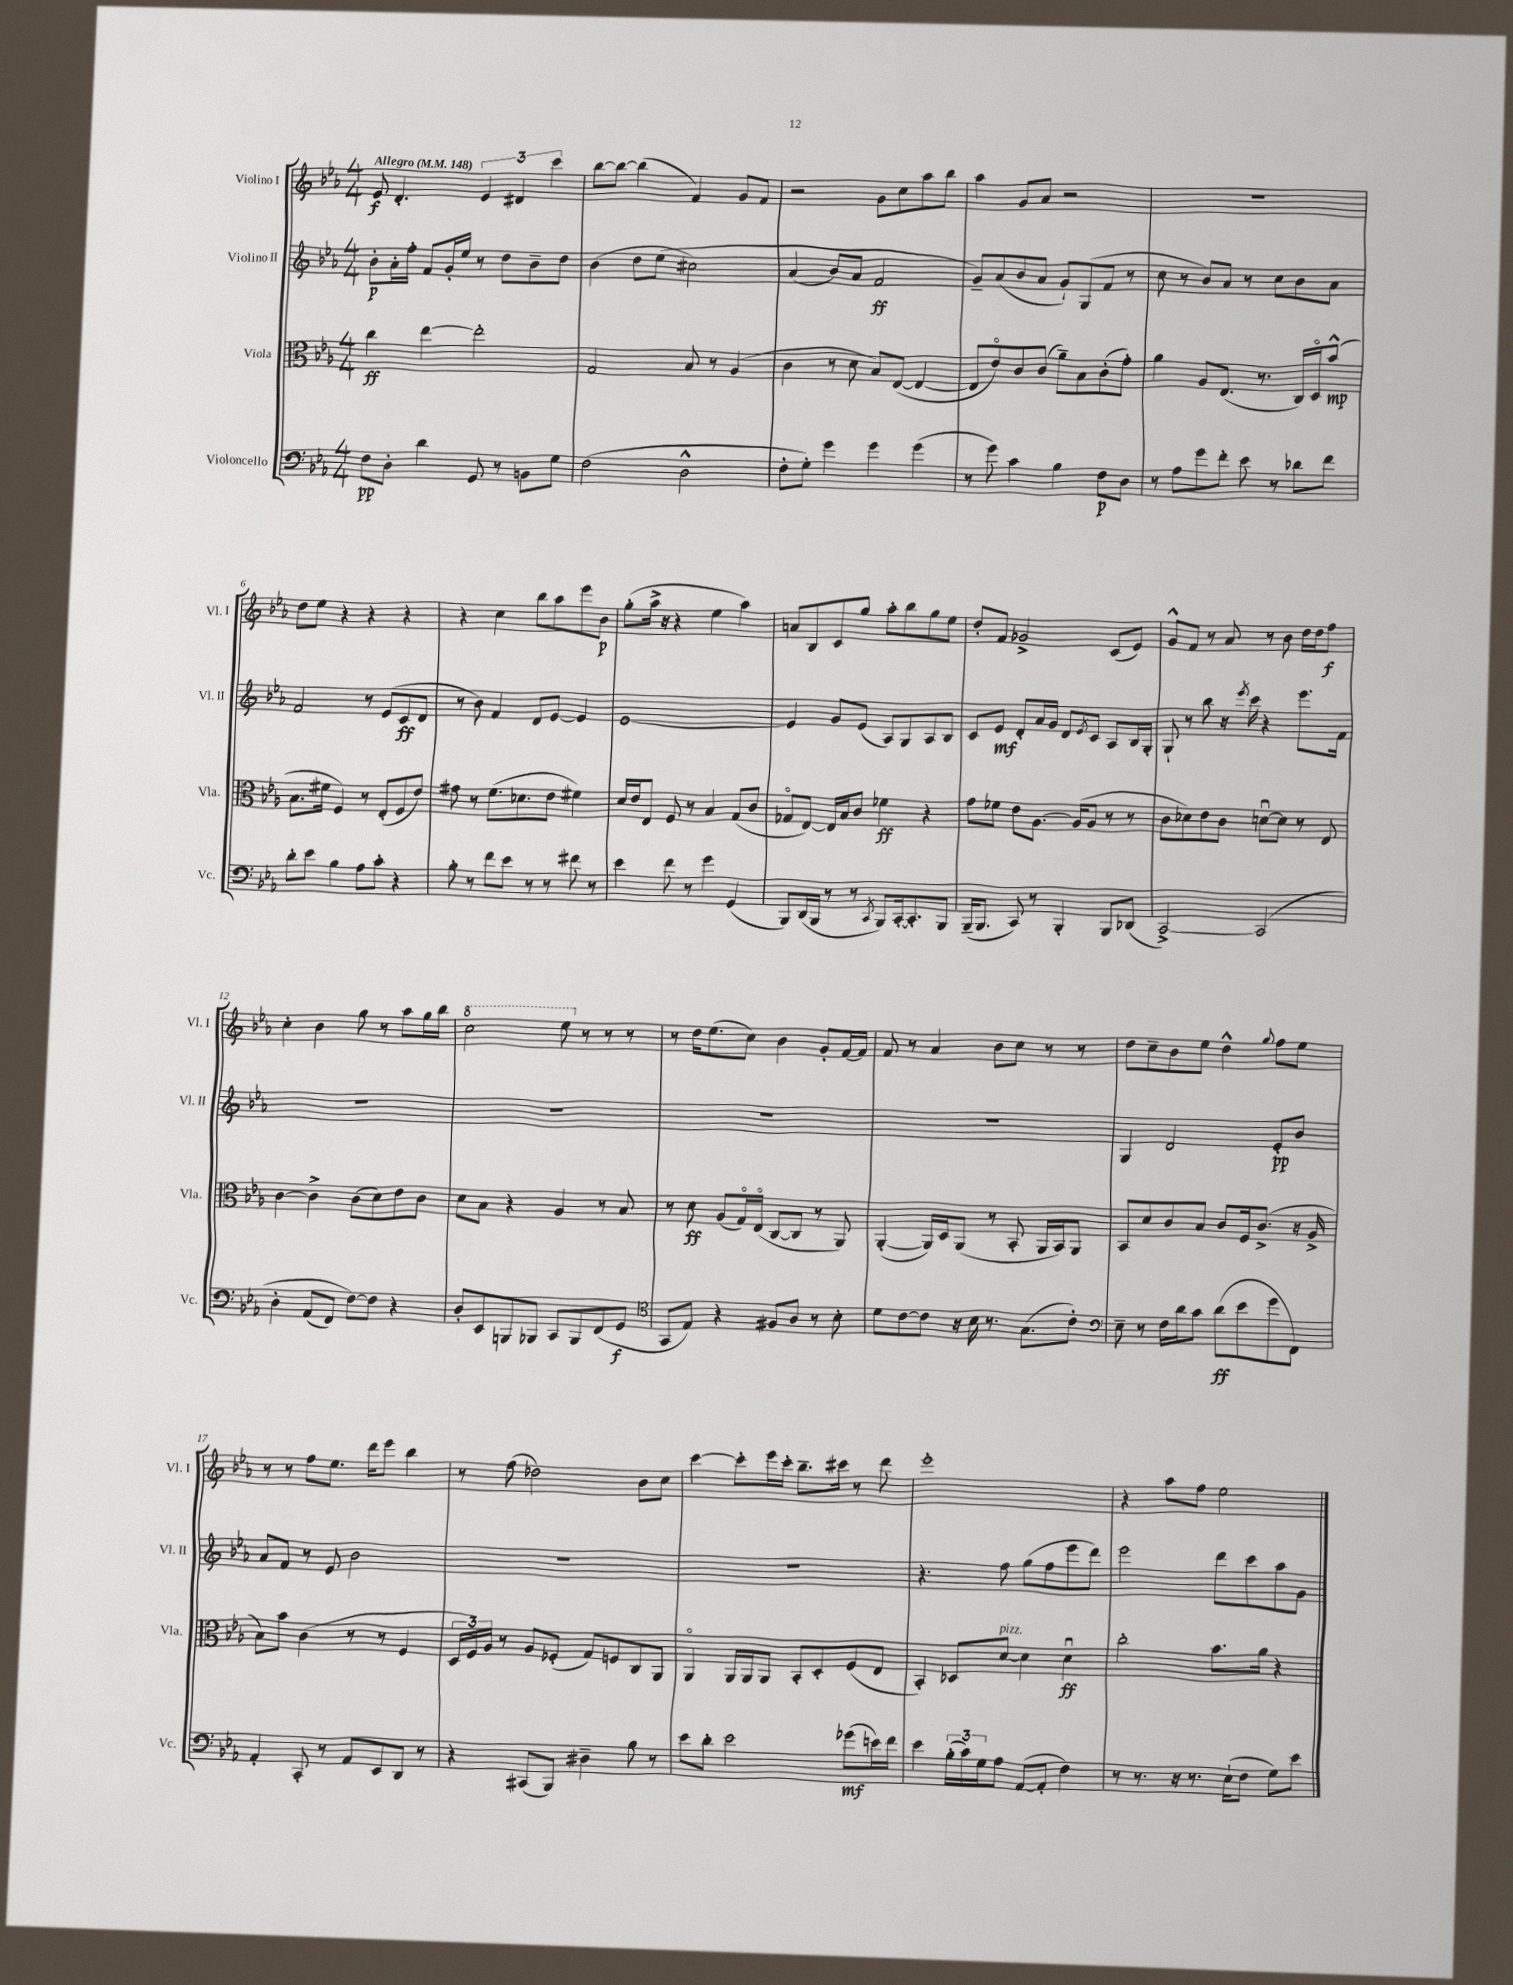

**kern	**dynam	**kern	**dynam	**kern	**dynam	**kern	**dynam
*part4	*part4	*part3	*part3	*part2	*part2	*part1	*part1
*staff4	*staff4	*staff3	*staff3	*staff2	*staff2	*staff1	*staff1
*I"Violoncello	*	*I"Viola	*	*I"Violino II	*	*I"Violino I	*
*I'Vc.	*	*I'Vla.	*	*I'Vl. II	*	*I'Vl. I	*
*clefF4	*	*clefC3	*	*clefG2	*	*clefG2	*
*k[b-e-a-]	*	*k[b-e-a-]	*	*k[b-e-a-]	*	*k[b-e-a-]	*
*M4/4	*	*M4/4	*	*M4/4	*	*M4/4	*
*MM148	*	*MM148	*	*MM148	*	*MM148	*
=1	=1	=1	=1	=1	=1	=1	=1
!	!	!	!	!	!	!LO:TX:a:B:t=Allegro	!
8F\L	pp	4cc\	ff	8b-'\L	p	8e-/	f
8D'\J	.	.	.	16a-'\L	.	4.d'/	.
.	.	.	.	16ff'\JJ	.	.	.
4d\	.	[4ee-\	.	8f/L	.	.	.
.	.	.	.	16g'/L	.	.	.
.	.	.	.	16ee-/JJ	.	.	.
8GG/	.	2ee-'\]	.	8r	.	6e-/	.
8r	.	.	.	8dd\L	.	.	.
.	.	.	.	.	.	6d#X/	.
8BBn\L	.	.	.	8b-~\	.	.	.
.	.	.	.	.	.	6ccc\	.
8G\J	.	.	.	8dd\J	.	.	.
=2	=2	=2	=2	=2	=2	=2	=2
(2F\	.	2G/	.	(4b-\	.	[8bb-\L	.
.	.	.	.	.	.	8bb-\J_	.
.	.	.	.	8dd\L	.	(4bb-\]	.
.	.	.	.	(8ee-\J	.	.	.
2D^^\	.	8B-/	.	2cc#X\)	.	4f/)	.
.	.	8r	.	.	.	.	.
.	.	(4A-/	.	.	.	8g/L	.
.	.	.	.	.	.	8f/J	.
=3	=3	=3	=3	=3	=3	=3	=3
8F'\L	.	4c\	.	(4a-/	.	2r	.
8G'\J)	.	.	.	.	.	.	.
4g\	.	8r	.	8b-/L)	.	.	.
.	.	8d\	.	8a-/J	.	.	.
4g\	.	8B-/L)	.	2f/	ff	8g\L	.
.	.	([8E-/J	.	.	.	8cc\	.
(4g\	.	4E-/_	.	.	.	8aa-\	.
.	.	.	.	.	.	8bb-\J	.
=4	=4	=4	=4	=4	=4	=4	=4
8r	.	8E-/L]	.	8g~/L)	.	4aa-\	.
8g\)	.	8e-/)	.	(8a-/	.	.	.
4c\	.	8c/	.	8b-/	.	8g/L	.
.	.	(8c/J	.	8a-/J	.	8a-/J	.
4B-\	.	8a-~\L)	.	8g`/L)	.	2r	.
.	.	8B-\	.	(8G/	.	.	.
8F\L	p	(8c'\	.	8f/J	.	.	.
8D\J	.	8g'\J)	.	8r	.	.	.
=5	=5	=5	=5	=5	=5	=5	=5
8r	.	4a-\	.	8cc\	.	1r	.
8A-\L	.	.	.	8r	.	.	.
8g\	.	8A-/L	.	8b-/L)	.	.	.
8f'\J	.	(8.E-/J	.	8a-/J	.	.	.
8e-\	.	.	.	8r	.	.	.
.	.	8.r	.	.	.	.	.
8r	.	.	.	8cc\L	.	.	.
8d-X\L	.	16C/LL)	.	8b-\	.	.	.
.	.	16D/J	.	.	.	.	.
8f\J	.	(8b-^^/J	mp	8a-\J	.	.	.
!!LO:LB:g=z
=6	=6	=6	=6	=6	=6	=6	=6
8d'\L	.	8.B-\L	.	2f/	.	8dd\L	.
8e-\J	.	.	.	.	.	8ee-\J	.
.	.	16f#X\Jk	.	.	.	.	.
4B-\	.	4F/)	.	.	.	4r	.
8A-\L	.	8r	.	8r	.	4r	.
8c'\J	.	(8E-'/L	.	(8e-/L	.	.	.
4r	.	8F/	.	8c/	ff	4r	.
.	.	8e-/J)	.	8d/J	.	.	.
=7	=7	=7	=7	=7	=7	=7	=7
8B-'\	.	8g#X\	.	8r	.	4r	.
8r	.	8r	.	8b-\)	.	.	.
8f\L	.	(8.f\L	.	4f/	.	4cc\	.
8e-\J	.	.	.	.	.	.	.
.	.	8.d-X\	.	.	.	.	.
8r	.	.	.	8d/L	.	8bb-\L	.
8r	.	8e-\J	.	[8e-/J	.	8aa-\	.
8f#X\	.	4f#X\)	.	4e-/]	.	8eee-\	.
8r	.	.	.	.	.	8b-\J	p
=8	=8	=8	=8	=8	=8	=8	=8
4e-\	.	16d/LL	.	[1e-	.	(8gg'\L	.
.	.	16e-/J	.	.	.	.	.
.	.	8E-/J	.	.	.	16aa-^\Jk	.
.	.	.	.	.	.	16r	.
8f\	.	8F/	.	.	.	4r	.
8r	.	8r	.	.	.	.	.
4g\	.	4B-/	.	.	.	4ee-\	.
(4GG/	.	(8G/L	.	.	.	4aa-\)	.
.	.	8c/J	.	.	.	.	.
=9	=9	=9	=9	=9	=9	=9	=9
8BBB-/L)	.	8G-X/L	.	4e-/]	.	8an/L	.
(16DD/L	.	[8E-/J)	.	.	.	8B-/	.
16BBB-/JJ	.	.	.	.	.	.	.
8r	.	16E-/LL]	.	8g/L	.	8c/	.
.	.	16B-/J	.	.	.	.	.
8r	.	8c/J	.	(8e-/J	.	8gg/J	.
8qCC/	.	.	.	.	.	.	.
8BBB-/L)	.	4f-X\	ff	8A-/L)	.	8aa-'\L	.
[16CC'/k	.	.	.	8G/	.	8bb-\	.
8.CC'/]	.	.	.	.	.	.	.
.	.	4r	.	8A-/	.	8gg\	.
8BBB-/J	.	.	.	8B-/J	.	8ee-\J	.
=10	=10	=10	=10	=10	=10	=10	=10
(16BBB-~/KL	.	8g\L	.	8c/L	.	8dd'/L	.
8.BBB-/J	.	.	.	.	.	.	.
.	.	8f-X\J	.	8e-/J	mf	8f/J	.
8CC/)	.	8e-\L	.	8d'/L	.	2g-X^/	.
8r	.	[8.A-\J	.	16a-/L	.	.	.
.	.	.	.	16g/JJ	.	.	.
4BBB-'/	.	.	.	8d/L	.	.	.
.	.	(16A-/KL]	.	.	.	.	.
.	.	.	.	8qe-/	.	.	.
.	.	8A-/J	.	8c/J	.	.	.
8BBB-/L	.	8r	.	8A-/L	.	(8c/L	.
(8DD-X/J	.	8r	.	16B-/L	.	8e-/J)	.
.	.	.	.	16G'/JJ	.	.	.
=11	=11	=11	=11	=11	=11	=11	=11
[2CC^/)	.	8c\L	.	8G`/	.	8g^^/L	.
.	.	8d-X\)	.	8r	.	8f/J	.
.	.	8e-\	.	8bb-\	.	8r	.
.	.	8c\J	.	16r	.	8a-/	.
.	.	.	.	8qeee-/	.	.	.
.	.	.	.	16ccc\	.	.	.
(2CC/]	.	[8dnu\L	.	4r	.	8r	.
.	.	8d\J]	.	.	.	8b-\	.
.	.	8r	.	8.eee-\L	.	16dd\LL	.
.	.	.	.	.	.	16dd\J	.
.	.	8E-/	.	.	.	8ff\J	f
.	.	.	.	16f\Jk	.	.	.
!!LO:LB:g=z
=12	=12	=12	=12	=12	=12	=12	=12
4D'\	.	[4c\	.	1r	.	4cc'\	.
(8AA-/L	.	4c^\]	.	.	.	4b-\	.
8FF/J)	.	.	.	.	.	.	.
[8F\L)	.	(8c\L	.	.	.	8gg\	.
8F\J]	.	8d\)	.	.	.	8r	.
4r	.	8e-\	.	.	.	8aa-\L	.
.	.	8c\J	.	.	.	16gg\L	.
.	.	.	.	.	.	16bb-\JJ	.
=13	=13	=13	=13	=13	=13	=13	=13
*	*	*	*	*	*	*8va	*
8D'/L	.	8d\L	.	1r	.	2ccc\	.
8EE-/	.	8B-\J	.	.	.	.	.
8BBBn/	.	4r	.	.	.	.	.
8BBB-X/J	.	.	.	.	.	.	.
8CC/L	.	4A-/	.	.	.	8eee-\	.
*	*	*	*	*	*	*X8va	*
8BBB-/	.	.	.	.	.	8r	.
(8FF/	.	8r	.	.	.	8r	.
8GG/J	f	8B-/	.	.	.	8r	.
=14	=14	=14	=14	=14	=14	=14	=14
*clefC4	*	*	*	*	*	*	*
8GG/L	.	8r	.	1r	.	8r	.
8E-/J)	.	8d\	ff	.	.	16dd\KL	.
.	.	.	.	.	.	(8.ee-\	.
4r	.	(8A-/L	.	.	.	.	.
.	.	16G/L)	.	.	.	8cc\J)	.
.	.	(16E-/JJ	.	.	.	.	.
8F#X/L	.	[8C/L	.	.	.	4b-\	.
8A-/J	.	8C/J]	.	.	.	.	.
8r	.	8r	.	.	.	8g'/L	.
8B-'\	.	8AA-/)	.	.	.	[16f/L	.
.	.	.	.	.	.	16f/JJ]	.
=15	=15	=15	=15	=15	=15	=15	=15
8d\L	.	([4AA-'/	.	1r	.	8f/	.
[8c\	.	.	.	.	.	8r	.
8c\J]	.	16AA-/LL])	.	.	.	4a-/	.
.	.	16D/J	.	.	.	.	.
16r	.	(8AA-/J	.	.	.	.	.
16B-\	.	.	.	.	.	.	.
8.r	.	8r	.	.	.	8b-\L	.
.	.	8BB-'/	.	.	.	8cc\J	.
(8.G\L	.	.	.	.	.	.	.
.	.	16AA-/LL	.	.	.	8r	.
.	.	16BB-/J)	.	.	.	.	.
8c'\J)	.	8AA-/J	.	.	.	8r	.
=16	=16	=16	=16	=16	=16	=16	=16
*clefF4	*	*	*	*	*	*	*
8E-~\	.	8BB-/L	.	4G/	.	8dd\L	.
8r	.	8d/	.	.	.	8cc~\	.
16F\LL	.	8c/	.	2d/	.	8b-\	.
16d\J	.	.	.	.	.	.	.
8c\J	.	8B-/J	.	.	.	8ee-\J	.
(8d\L	ff	8c/L	.	.	.	4dd^^\	.
8e-\	.	16F/k	.	.	.	.	.
.	.	(8.c^/J	.	.	.	.	.
.	.	.	.	.	.	8qqgg/	.
8g\	.	.	.	8e-'/L	pp	8ff\L	.
8FF\J)	.	16r	.	8b-/J	.	8ee-\J	.
.	.	16A-^/	.	.	.	.	.
!!LO:LB:g=z
=17	=17	=17	=17	=17	=17	=17	=17
4AA-'/	.	8B-\L)	.	8a-/L	.	8r	.
.	.	8b-\J	.	8f/J	.	8r	.
8CC'/	.	(4c\	.	8r	.	8ff\L	.
8r	.	.	.	8e-/	.	8.ee-\J	.
8AA-/L	.	8r	.	2b-\	.	.	.
.	.	.	.	.	.	16ddd\KL	.
8EE-/	.	8r	.	.	.	8eee-\J	.
8DD/J	.	4F/	.	.	.	4bb-\	.
8r	.	.	.	.	.	.	.
=18	=18	=18	=18	=18	=18	=18	=18
4r	.	24D/LL	.	1r	.	8r	.
.	.	24F/)	.	.	.	.	.
.	.	24A-/JJ	.	.	.	.	.
.	.	8r	.	.	.	(8ff\	.
(8CC#X/L	.	8A-/L	.	.	.	2dd-X\)	.
8BBB-/J)	.	(8F-X'/J	.	.	.	.	.
4D#X~\	.	8G/L)	.	.	.	.	.
.	.	8Fn/	.	.	.	.	.
8B-\	.	8C/	.	.	.	8b-\L	.
8r	.	8AA-/J	.	.	.	8cc\J	.
=19	=19	=19	=19	=19	=19	=19	=19
8e-\L	.	4AA-/	.	1r	.	[4ccc\	.
8d'\J	.	.	.	.	.	.	.
2e-\	.	16AA-/LL	.	.	.	8ccc'\L]	.
.	.	16AA-/J	.	.	.	.	.
.	.	8AA-/J	.	.	.	16eee-\L	.
.	.	.	.	.	.	16ccc'\JJ	.
.	.	8BB-'/L	.	.	.	8.bb-~\L	.
.	.	8D'/	.	.	.	.	.
.	.	.	.	.	.	16ccc#X\Jk	.
(8g-X\L	mf	(8F/	.	.	.	8r	.
16en\L)	.	8E-/J	.	.	.	8ddd\	.
16f\JJ	.	.	.	.	.	.	.
=20	=20	=20	=20	=20	=20	=20	=20
4e-\	.	4BB-'/)	.	4.r	.	1eee-'	.
(24B-'\LL	.	8D-X/L	.	.	.	.	.
24c\)	.	.	.	.	.	.	.
24G\J	.	.	.	.	.	.	.
!	!	!LO:TX:a:i:t=pizz.	!	!	!	!	!
8A-\J	.	[8d/J	.	8ff\	.	.	.
([8AA-/L	.	4d\]	.	(8gg\L	.	.	.
8AA-'/J]	.	.	.	8ff\	.	.	.
4F\)	.	4du\	ff	8eee-\	.	.	.
.	.	.	.	8ddd\J)	.	.	.
=21	=21	=21	=21	=21	=21	=21	=21
8r	.	2cc'\	.	2eee-\	.	4r	.
8.r	.	.	.	.	.	.	.
.	.	.	.	.	.	8aa-\L	.
16r	.	.	.	.	.	.	.
8.r	.	.	.	.	.	8ff\J	.
.	.	8.b-\L	.	8ddd\L	.	2ee-\	.
(16E-`\KL	.	.	.	.	.	.	.
8F\J	.	.	.	8ccc\	.	.	.
.	.	16a-\Jk	.	.	.	.	.
8G\L)	.	4r	.	8aa-\	.	.	.
8e-\J	.	.	.	8g\J	.	.	.
==	==	==	==	==	==	==	==
*-	*-	*-	*-	*-	*-	*-	*-
